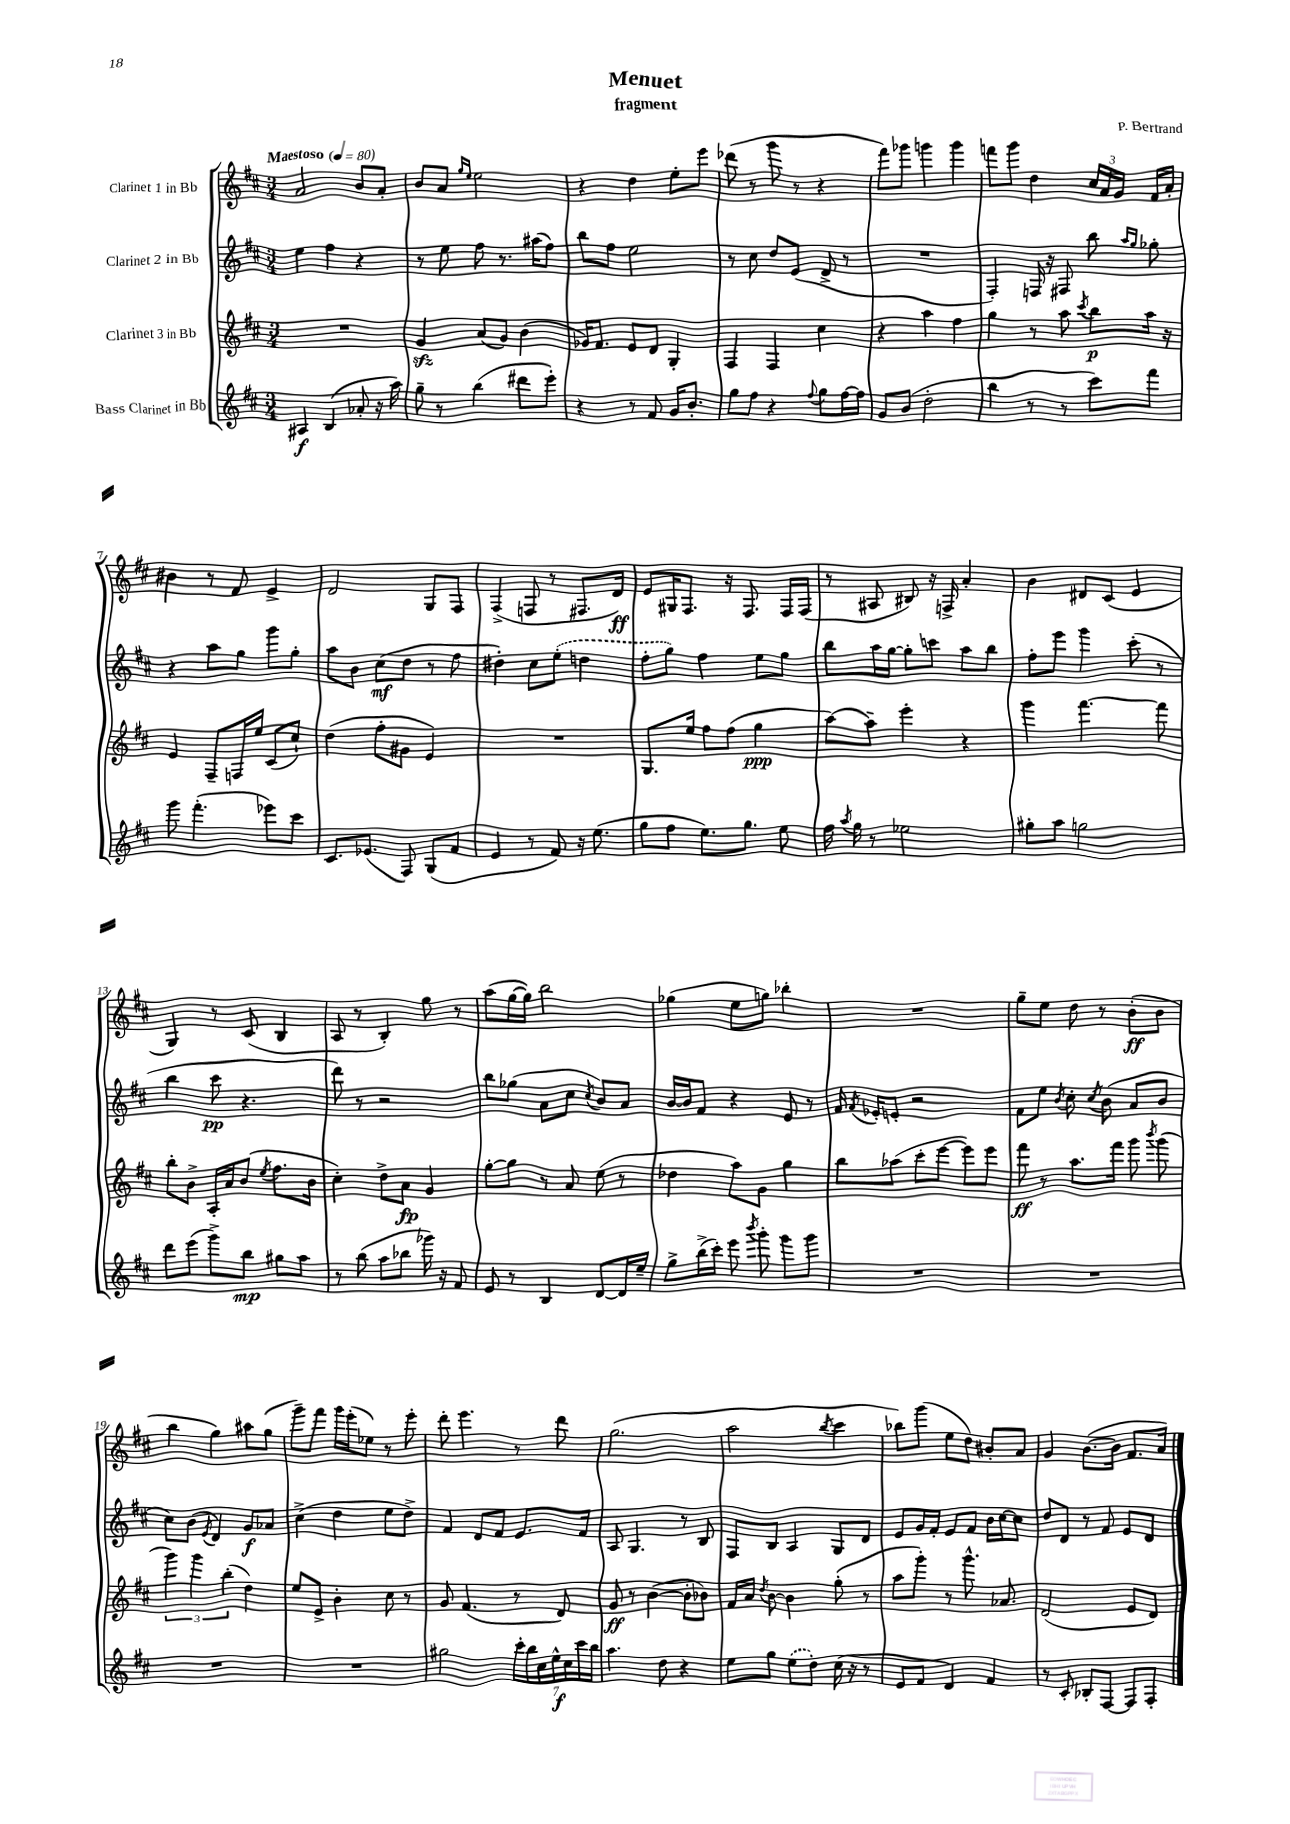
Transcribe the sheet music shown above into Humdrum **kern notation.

**kern	**dynam	**kern	**dynam	**kern	**dynam	**kern	**dynam
*part4	*part4	*part3	*part3	*part2	*part2	*part1	*part1
*staff4	*staff4	*staff3	*staff3	*staff2	*staff2	*staff1	*staff1
*I"Bass Clarinet in Bb	*	*I"Clarinet 3 in Bb	*	*I"Clarinet 2 in Bb	*	*I"Clarinet 1 in Bb	*
*clefG2	*	*clefG2	*	*clefG2	*	*clefG2	*
*k[f#c#]	*	*k[f#c#]	*	*k[f#c#]	*	*k[f#c#]	*
*M3/4	*	*M3/4	*	*M3/4	*	*M3/4	*
*MM80	*	*MM80	*	*MM80	*	*MM80	*
=1	=1	=1	=1	=1	=1	=1	=1
!	!	!	!	!	!	!LO:TX:a:B:t=Maestoso	!
4A#X/	f	2.r	.	4ee\	.	2a/	.
(4B/	.	.	.	4ff#\	.	.	.
8a-X'/	.	.	.	4r	.	8b/L	.
16r	.	.	.	.	.	8a'/J	.
16aa\)	.	.	.	.	.	.	.
=2	=2	=2	=2	=2	=2	=2	=2
8gg~\	.	4gzz/	.	8r	.	8b/L	.
8r	.	.	.	8ee\	.	8a/J	.
.	.	.	.	.	.	16qqgg/LL	.
.	.	.	.	.	.	16qqee/JJ	.
(4bb\	.	(8a/L	.	8ff#\	.	2ee\	.
.	.	8g/J)	.	8.r	.	.	.
8ddd#X\L	.	(4b\	.	.	.	.	.
.	.	.	.	(16aa#X\KL	.	.	.
8eee'\J)	.	.	.	8ff#\J)	.	.	.
=3	=3	=3	=3	=3	=3	=3	=3
4r	.	16g-X/KL)	.	8bb\L	.	4r	.
.	.	8.f#/J	.	.	.	.	.
.	.	.	.	8ff#\J	.	.	.
8r	.	8e/L	.	2ee\	.	4dd\	.
8f#/	.	8d/J	.	.	.	.	.
16g/KL	.	4G'/	.	.	.	8ee'\L	.
8.b'/J	.	.	.	.	.	.	.
.	.	.	.	.	.	8eee\J	.
=4	=4	=4	=4	=4	=4	=4	=4
8gg\L	.	4F#/	.	8r	.	(8ddd-X\	.
8ff#\J	.	.	.	8cc#\	.	8r	.
4r	.	4F#/	.	8dd/L	.	8ggg\	.
.	.	.	.	(8e/J	.	8r	.
8qqff#/	.	.	.	.	.	.	.
8gg\L	.	4cc#\	.	8d^/	.	4r	.
[16ff#\L	.	.	.	8r	.	.	.
16ff#\JJ]	.	.	.	.	.	.	.
=5	=5	=5	=5	=5	=5	=5	=5
8g/L	.	4r	.	2.r	.	8fff#\L)	.
(8b/J	.	.	.	.	.	8ggg-X\J	.
2dd'\	.	4aa\	.	.	.	4gggn\	.
.	.	4ff#\	.	.	.	4ggg\	.
=6	=6	=6	=6	=6	=6	=6	=6
4bb\	.	4gg\	.	4F#'/)	.	8fffn\L	.
.	.	.	.	.	.	8ggg\J	.
8r	.	8r	.	16Fn/	.	4dd\	.
.	.	.	.	16r	.	.	.
8r	.	8aa\	.	8F#X/	.	.	.
.	.	8qccc#/	.	.	.	.	.
8ccc#\L)	.	8bb\L	p	8bb\	.	24cc#/LL	.
.	.	.	.	.	.	24a/	.
.	.	.	.	.	.	24g/JJ	.
.	.	.	.	16qqaa/LL	.	.	.
.	.	.	.	16qqgg/JJ	.	.	.
8fff#\J	.	16aa\Jk	.	8gg-X'\	.	16f#/LL	.
.	.	16r	.	.	.	16a'/JJ	.
!!LO:LB:g=z
=7	=7	=7	=7	=7	=7	=7	=7
8ggg\	.	4e/	.	4r	.	4b#X\	.
(4.fff#'\	.	.	.	.	.	.	.
.	.	8F#~/L	.	8aa\L	.	8r	.
.	.	16Fn/L	.	8gg\J	.	8f#/	.
.	.	16ee/JJ	.	.	.	.	.
8eee-X\L)	.	(8c#/L	.	8ggg\L	.	4e^/	.
8ccc#\J	.	8cc#`/J)	.	8gg'\J	.	.	.
=8	=8	=8	=8	=8	=8	=8	=8
8.c#/L	.	(4dd\	.	8aa\L	.	2d/	.
.	.	.	.	8b\J	.	.	.
(8.e-X/J	.	.	.	.	.	.	.
.	.	8ff#'\L	.	(8cc#\L	mf	.	.
8F#/)	.	8g#X\J	.	8dd\J	.	.	.
(8G/L	.	4e/)	.	8r	.	8G/L	.
8f#/J	.	.	.	8ff#\	.	8F#/J	.
=9	=9	=9	=9	=9	=9	=9	=9
4e/	.	2.r	.	4dd#X'\)	.	(4F#^/	.
8r	.	.	.	8cc#\L	.	8Fn/	.
8f#/)	.	.	.	(8ee'\J	.	8r	.
16r	.	.	.	4ddn\	.	8.F#X/L	.
(8.ee\	.	.	.	.	.	.	.
.	.	.	.	.	.	16d/Jk)	ff
=10	=10	=10	=10	=10	=10	=10	=10
8gg\L	.	8.G/L	.	8ff#'\L	.	8e/L	.
8ff#\J	.	.	.	8gg\J)	.	16G#X/K	.
.	.	16ee/Jk	.	.	.	8.F#/J	.
8.ee\L)	.	8ff#\L	.	4ff#\	.	.	.
.	.	(8ff#\J	.	.	.	16r	.
8.gg\J	.	.	.	.	.	8.F#/	.
.	.	4gg\	ppp	8ee\L	.	.	.
8ee\	.	.	.	8gg\J	.	16F#/LL	.
.	.	.	.	.	.	(16F#/JJ	.
=11	=11	=11	=11	=11	=11	=11	=11
16ff#\	.	[8aa\L)	.	8bb\L	.	8r	.
8qaa/	.	.	.	.	.	.	.
16gg\	.	.	.	.	.	.	.
8r	.	8aa~\J]	.	16aa\L	.	8A#X/	.
.	.	.	.	[16gg\JJ	.	.	.
2ee-X\	.	4eee'\	.	8gg'\L]	.	8B#X/)	.
.	.	.	.	8cccn\J	.	16r	.
.	.	.	.	.	.	16Fn^/	.
.	.	4r	.	8aa\L	.	4a'/	.
.	.	.	.	8bb\J	.	.	.
=12	=12	=12	=12	=12	=12	=12	=12
8gg#X'\L	.	4ggg\	.	8ff#'\L	.	4b\	.
8aa\J	.	.	.	8eee\J	.	.	.
2ggn\	.	[4.fff#\	.	4ggg\	.	8d#X/L	.
.	.	.	.	.	.	(8c#/J	.
.	.	.	.	(8ccc#'\	.	4e/	.
.	.	8fff#\]	.	8r	.	.	.
!!LO:LB:g=z
=13	=13	=13	=13	=13	=13	=13	=13
8ddd\L	.	8bb'\L	.	4bb\	.	4G/)	.
(8eee\J	.	8b^\J	.	.	.	.	.
8ggg^\L)	.	16A'/LL	.	8ccc#\	pp	8r	.
.	.	16a/J	.	.	.	.	.
8bb\J	mp	(8b/J	.	4.r	.	(8c#/	.
.	.	8qee/	.	.	.	.	.
8gg#X\L	.	8.ff#\L	.	.	.	4B/	.
8aa\J	.	.	.	.	.	.	.
.	.	16b\Jk	.	.	.	.	.
=14	=14	=14	=14	=14	=14	=14	=14
8r	.	4cc#'\)	.	8ddd\)	.	8A/	.
(8bb\	.	.	.	8r	.	8r	.
8aa\L	.	8dd^\L	.	2r	.	4B'/)	.
8bb-X\J	.	8a\J	fp	.	.	.	.
16ggg-X\)	.	4g/	.	.	.	8gg\	.
16r	.	.	.	.	.	.	.
8f#/	.	.	.	.	.	8r	.
=15	=15	=15	=15	=15	=15	=15	=15
8e/	.	[8gg'\L	.	8bb\L	.	(8aa\L	.
8r	.	8gg\J]	.	(8gg-X\J	.	[16gg\L	.
.	.	.	.	.	.	16gg\JJ])	.
4B/	.	8r	.	8a\L	.	2bb\	.
.	.	8a/	.	8cc#\J	.	.	.
.	.	.	.	8qcc#/	.	.	.
[8d/L	.	(8ee\	.	8b/L)	.	.	.
16d/L]	.	8r	.	8a/J	.	.	.
16ee~/JJ	.	.	.	.	.	.	.
=16	=16	=16	=16	=16	=16	=16	=16
8gg^\L	.	4dd-X\	.	[16b/LL	.	(4gg-X\	.
.	.	.	.	16b/J]	.	.	.
(16bb^\L	.	.	.	8f#/J	.	.	.
16ccc#'\JJ)	.	.	.	.	.	.	.
8eee\	.	8aa\L)	.	4r	.	8ee\L	.
8qbbb/	.	.	.	.	.	.	.
8ggg'\	.	8g\J	.	.	.	8ggn\J)	.
8ggg\L	.	4gg\	.	8e/	.	4bb-X'\	.
8ggg\J	.	.	.	8r	.	.	.
=17	=17	=17	=17	=17	=17	=17	=17
2.r	.	8bb\L	.	16f#/	.	2.r	.
.	.	.	.	8qf#/	.	.	.
.	.	.	.	16e-X'/KL	.	.	.
.	.	(8aa-X\J	.	8en'/J	.	.	.
.	.	8ccc#'\L	.	2r	.	.	.
.	.	[8eee\J	.	.	.	.	.
.	.	8eee\L])	.	.	.	.	.
.	.	8eee\J	.	.	.	.	.
=18	=18	=18	=18	=18	=18	=18	=18
2.r	.	8fff#\	ff	8f#\L	.	8gg~\L	.
.	.	8r	.	8ee\J	.	8ee\J	.
.	.	.	.	8qb/	.	.	.
.	.	8.aa\L	.	8cc#'\	.	8dd\	.
.	.	.	.	8qcc#/	.	.	.
.	.	.	.	(8b\	.	8r	.
.	.	16fff#\Jk	.	.	.	.	.
.	.	8ggg\	.	8a/L	.	(8b'\L	ff
.	.	8qbbb/	.	.	.	.	.
.	.	(8ggg\	.	8b/J	.	8b\J	.
!!LO:LB:g=z
=19	=19	=19	=19	=19	=19	=19	=19
2.r	.	6ggg\)	.	8cc#\L)	.	4bb\	.
.	.	.	.	(8b\J	.	.	.
.	.	6ggg\	.	.	.	.	.
.	.	.	.	8qe/	.	.	.
.	.	.	.	4d/)	.	4gg\)	.
.	.	(6bb'\	.	.	.	.	.
.	.	4dd\)	.	8g/L	f	8aa#X\L	.
.	.	.	.	8a-X/J	.	(8gg\J	.
=20	=20	=20	=20	=20	=20	=20	=20
2.r	.	8ee/L	.	(4cc#^\	.	8ggg~\L)	.
.	.	8e^/J	.	.	.	8fff#\J	.
.	.	4b'\	.	4dd\	.	16ggg\LL	.
.	.	.	.	.	.	(16eee'\J	.
.	.	.	.	.	.	8ee-X\J)	.
.	.	8cc#\	.	8ee\L	.	8r	.
.	.	8r	.	8dd^\J)	.	8eee'\	.
=21	=21	=21	=21	=21	=21	=21	=21
2gg#X\	.	8g/	.	4f#/	.	8ddd'\	.
.	.	(4.f#/	.	.	.	4.eee\	.
.	.	.	.	8d/L	.	.	.
.	.	.	.	8f#/J	.	.	.
28ccc#'\LL	.	8r	.	8.e/L	.	8r	.
28bb\	.	.	.	.	.	.	.
28cc#\	.	.	.	.	.	.	.
28ee^^\	f	.	.	.	.	.	.
.	.	8d/)	.	.	.	8ddd\	.
28cc#\	.	.	.	.	.	.	.
28ccc#\	.	.	.	.	.	.	.
.	.	.	.	16f#/Jk	.	.	.
28bb\JJ	.	.	.	.	.	.	.
=22	=22	=22	=22	=22	=22	=22	=22
4.aa\	.	8g/	ff	8A/	.	(2.gg\	.
.	.	8r	.	4.G/	.	.	.
.	.	([4b\	.	.	.	.	.
8dd\	.	.	.	.	.	.	.
4r	.	8b'\L]	.	8r	.	.	.
.	.	8b-X\J)	.	8B/	.	.	.
=23	=23	=23	=23	=23	=23	=23	=23
8ee\L	.	16f#/LL	.	8F#/L	.	2aa\	.
.	.	16a/JJ	.	.	.	.	.
.	.	8qdd/	.	.	.	.	.
8gg\J	.	[8b\	.	8B/J	.	.	.
(8ee\L	.	4b\]	.	4A/	.	.	.
8dd'\J)	.	.	.	.	.	.	.
.	.	.	.	.	.	8qbb/	.
(16cc#\	.	(8gg'\	.	8G/L	.	4ccc#\	.
16r	.	.	.	.	.	.	.
8r	.	8r	.	8d/J	.	.	.
=24	=24	=24	=24	=24	=24	=24	=24
8e/L	.	8aa\L	.	8e/L	.	8bb-X\L)	.
8f#/J	.	8ggg'\J)	.	16g/L	.	(8ggg\J	.
.	.	.	.	16f#'/JJ	.	.	.
4d/)	.	8r	.	8e/L	.	8ee\L	.
.	.	8.ggg^^\	.	8f#/J	.	8dd\J)	.
4f#/	.	.	.	16b\LL	.	8b#X'/L	.
.	.	8.a-X/	.	[16cc#\J	.	.	.
.	.	.	.	8cc#\J]	.	8a/J	.
=25	=25	=25	=25	=25	=25	=25	=25
8r	.	(2d/	.	8dd/L	.	4g/	.
8c#'/	.	.	.	8d/J	.	.	.
8B-X'/L	.	.	.	8r	.	([8.b\L	.
[8F#/J	.	.	.	8f#/	.	.	.
.	.	.	.	.	.	16b\Jk]	.
8F#/L]	.	8e/L	.	8e/L	.	8.f#/L	.
8F#'/J	.	8d/J)	.	8d/J	.	.	.
.	.	.	.	.	.	16a/Jk)	.
==	==	==	==	==	==	==	==
*-	*-	*-	*-	*-	*-	*-	*-
